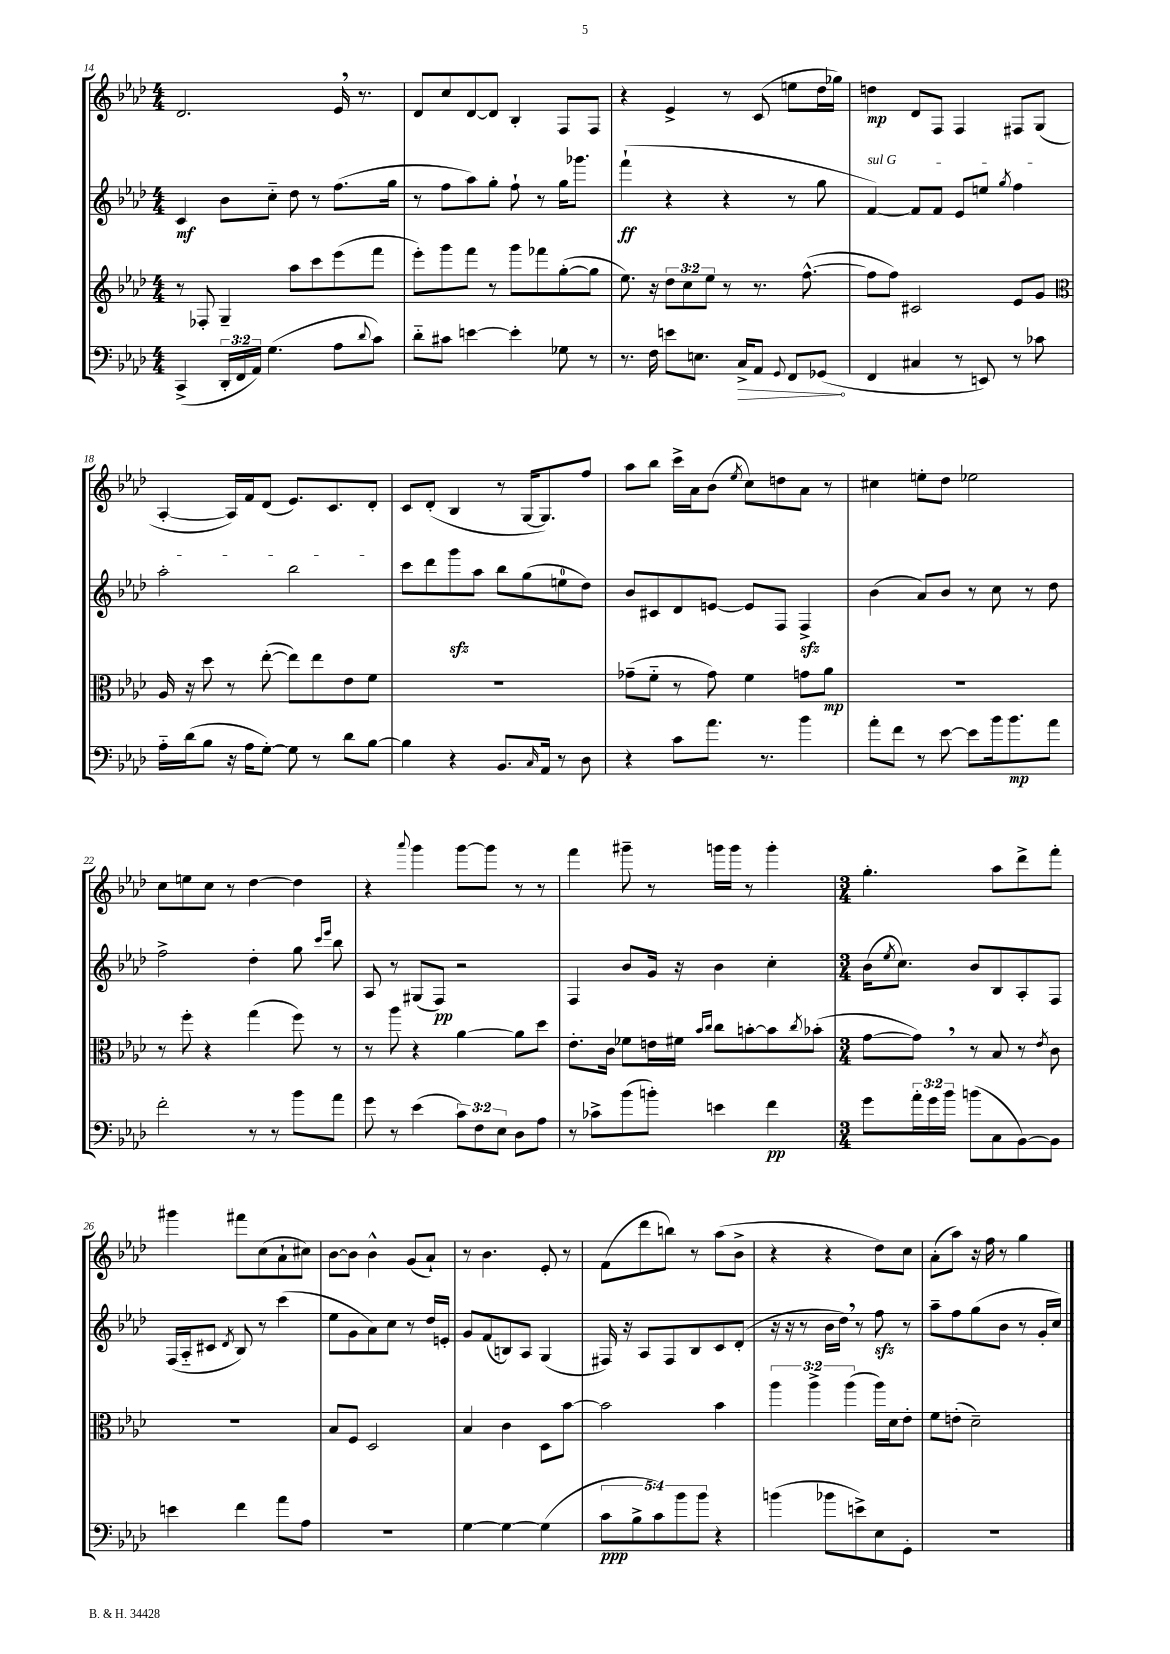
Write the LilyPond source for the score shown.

<<
\new StaffGroup <<
\new Staff = "s0" {
    \clef treble \key aes \major \numericTimeSignature \time 4/4
    des'2. ees'16 \breathe r8. |
    des'8 c''8 des'8~ des'8 bes4-. f8 f8 |
    r4 ees'4-> r8 c'8( e''8 des''16 ges''16) |
    d''4\mp des'8 f8 f4 fis8 g8( |
    aes4~-. aes16) f'16 des'8( ees'8.) c'8. des'8-. |
    c'8 des'8-.( bes4 r8 g16~ g8.) f''8 |
    aes''8 bes''8 c'''16-> aes'16 bes'8( \acciaccatura { ees''8 } c''8) d''8 aes'8 r8 |
    cis''4 e''8-. des''8 ees''2 |
    c''8 e''8 c''8 r8 des''4~ des''4 |
    r4 \appoggiatura { aes'''8 } g'''4 g'''8~ g'''8 r8 r8 |
    f'''4 gis'''8-- r8 g'''16 g'''16 r8 g'''4-. |
    \numericTimeSignature \time 3/4 g''4.-. aes''8 des'''8-> f'''8-. |
    gis'''4 fis'''8 c''8( aes'8-! cis''8) |
    bes'8~ bes'8 bes'4-^ g'8( aes'8-!) |
    r8 bes'4. ees'8-. r8 |
    f'8( des'''8 b''8) r8 aes''8( bes'8-> |
    r4 r4 des''8) c''8 |
    aes'8-.( aes''8) r16 f''16 r8 g''4 \bar "|." |
}
\new Staff = "s1" {
    \clef treble \key aes \major \numericTimeSignature \time 4/4
    c'4\mf bes'8 c''8-_ des''8 r8 f''8.( g''16 |
    r8 f''8 aes''8) g''8-. f''8-! r8 g''16 ges'''8. |
    f'''4-!\ff( r4 r4 r8 g''8 |
    \once \override TextSpanner.bound-details.left.text = \markup { \italic "sul G" } f'4~\startTextSpan) f'8 f'8 ees'8 e''8 \acciaccatura { g''8 } f''4 |
    aes''2-. bes''2\stopTextSpan |
    c'''8 des'''8 g'''8\sfz aes''8 bes''8 g''8( e''8-0 des''8) |
    bes'8 cis'8 des'8 e'8~ e'8 f8 f4->\sfz |
    bes'4( aes'8) bes'8 r8 c''8 r8 des''8 |
    f''2-> des''4-. g''8 \grace { c'''16 ees'''16 } bes''8 |
    aes8 r8 gis8( f8\pp) r2 |
    f4 bes'8 g'16 r16 bes'4 c''4-. |
    \numericTimeSignature \time 3/4 bes'16( \acciaccatura { ees''8 } c''8.) bes'8 bes8 aes8-. f8 |
    f16( aes16-_ cis'8 \acciaccatura { des'8 } bes8) r8 c'''4( |
    ees''8 g'8 aes'8) c''8 r8 des''16 e'16-. |
    g'8 f'8( b8) aes8 g4( |
    fis16) r16 aes8 fis8 bes8 c'8 des'8-.( |
    r16 r16 r8 bes'16 des''16) \breathe r8 f''8\sfz r8 |
    aes''8-- f''8 g''8( bes'8 r8 g'16-. c''16) \bar "|." |
}
\new Staff = "s2" {
    \clef treble \key aes \major \numericTimeSignature \time 4/4 \override Staff.TupletNumber.text = #tuplet-number::calc-fraction-text
    r8 fes8-. g4-- aes''8 c'''8 ees'''8( f'''8 |
    ees'''8-.) g'''8 f'''8 r8 g'''8 fes'''8 g''8~-.( g''8 |
    ees''8.) r16 \tuplet 3/2 { des''8 c''8 ees''8 } r8 r8. f''8.~-^( |
    f''8 f''8) cis'2 ees'8 g'8 |
    \clef alto aes16 r16 des''8 r8 ees''8~-.( ees''8) ees''8 ees'8 f'8 |
    R1 |
    ges'8--( f'8-_ r8 ges'8) f'4 g'8 aes'8\mp |
    R1 |
    r8 f''8-. r4 g''4( f''8) r8 |
    r8 aes''8 r4 aes'4~ aes'8 des''8 |
    ees'8.-. c'16 fes'8 e'16 fis'16 \grace { bes'16 c''16 } c''8 b'8~-. b'8 \acciaccatura { c''8 } bes'8-.( |
    \numericTimeSignature \time 3/4 g'8~ g'8) \breathe r8 bes8 r8 \acciaccatura { ees'8 } c'8 |
    R2. |
    bes8 f8 des2 |
    bes4 c'4 des8 bes'8~ |
    bes'2 bes'4 |
    \tuplet 3/2 { aes''4 aes''4-> aes''4( } aes''16) des'16 ees'8-. |
    f'8 e'8-.( des'2--) \bar "|." |
}
\new Staff = "s3" {
    \clef bass \key aes \major \numericTimeSignature \time 4/4 \override Staff.TupletNumber.text = #tuplet-number::calc-fraction-text
    c,4->( \tuplet 3/2 { des,16-. f,16 aes,16) } g4.( aes8 \appoggiatura { des'8 } c'8) |
    des'8-_ cis'8 e'4~ e'4-. ges8 r8 |
    r8. f16 e'8 e8. \once \override Hairpin.circled-tip = ##t c16->\> aes,8 \appoggiatura { g,8 } f,8 ges,8\!( |
    f,4 cis4 r8 e,8) r8 ces'8 |
    aes16-_ des'16( bes8 r16 aes16 g8~-.) g8 r8 des'8 bes8~ |
    bes4 r4 bes,8. \grace { c16 } aes,16 r8 des8 |
    r4 c'8 aes'8. r8. bes'4 |
    aes'8-. f'8 r8 ees'8~ ees'8 bes'16 bes'8.\mp aes'8 |
    f'2-. r8 r8 bes'8 aes'8 |
    g'8 r8 ees'4( \tuplet 3/2 { c'8) f8 ees8 } des8 aes8 |
    r8 ces'8-> bes'8( b'8-.) e'4 f'4\pp |
    \numericTimeSignature \time 3/4 g'8 \tuplet 3/2 { aes'16-. g'16 bes'16 } b'8( c8 bes,8~) bes,8 |
    e'4 f'4 aes'8 aes8 |
    R2. |
    g4~ g4~ g4( |
    \tuplet 5/4 { c'8\ppp bes8-> c'8) bes'8 bes'8 } r4 |
    b'4( bes'8 e'8->) ees8 g,8-. |
    R2. \bar "|." |
}
>>
>>
\layout { \context { \Score currentBarNumber = #14 } }
